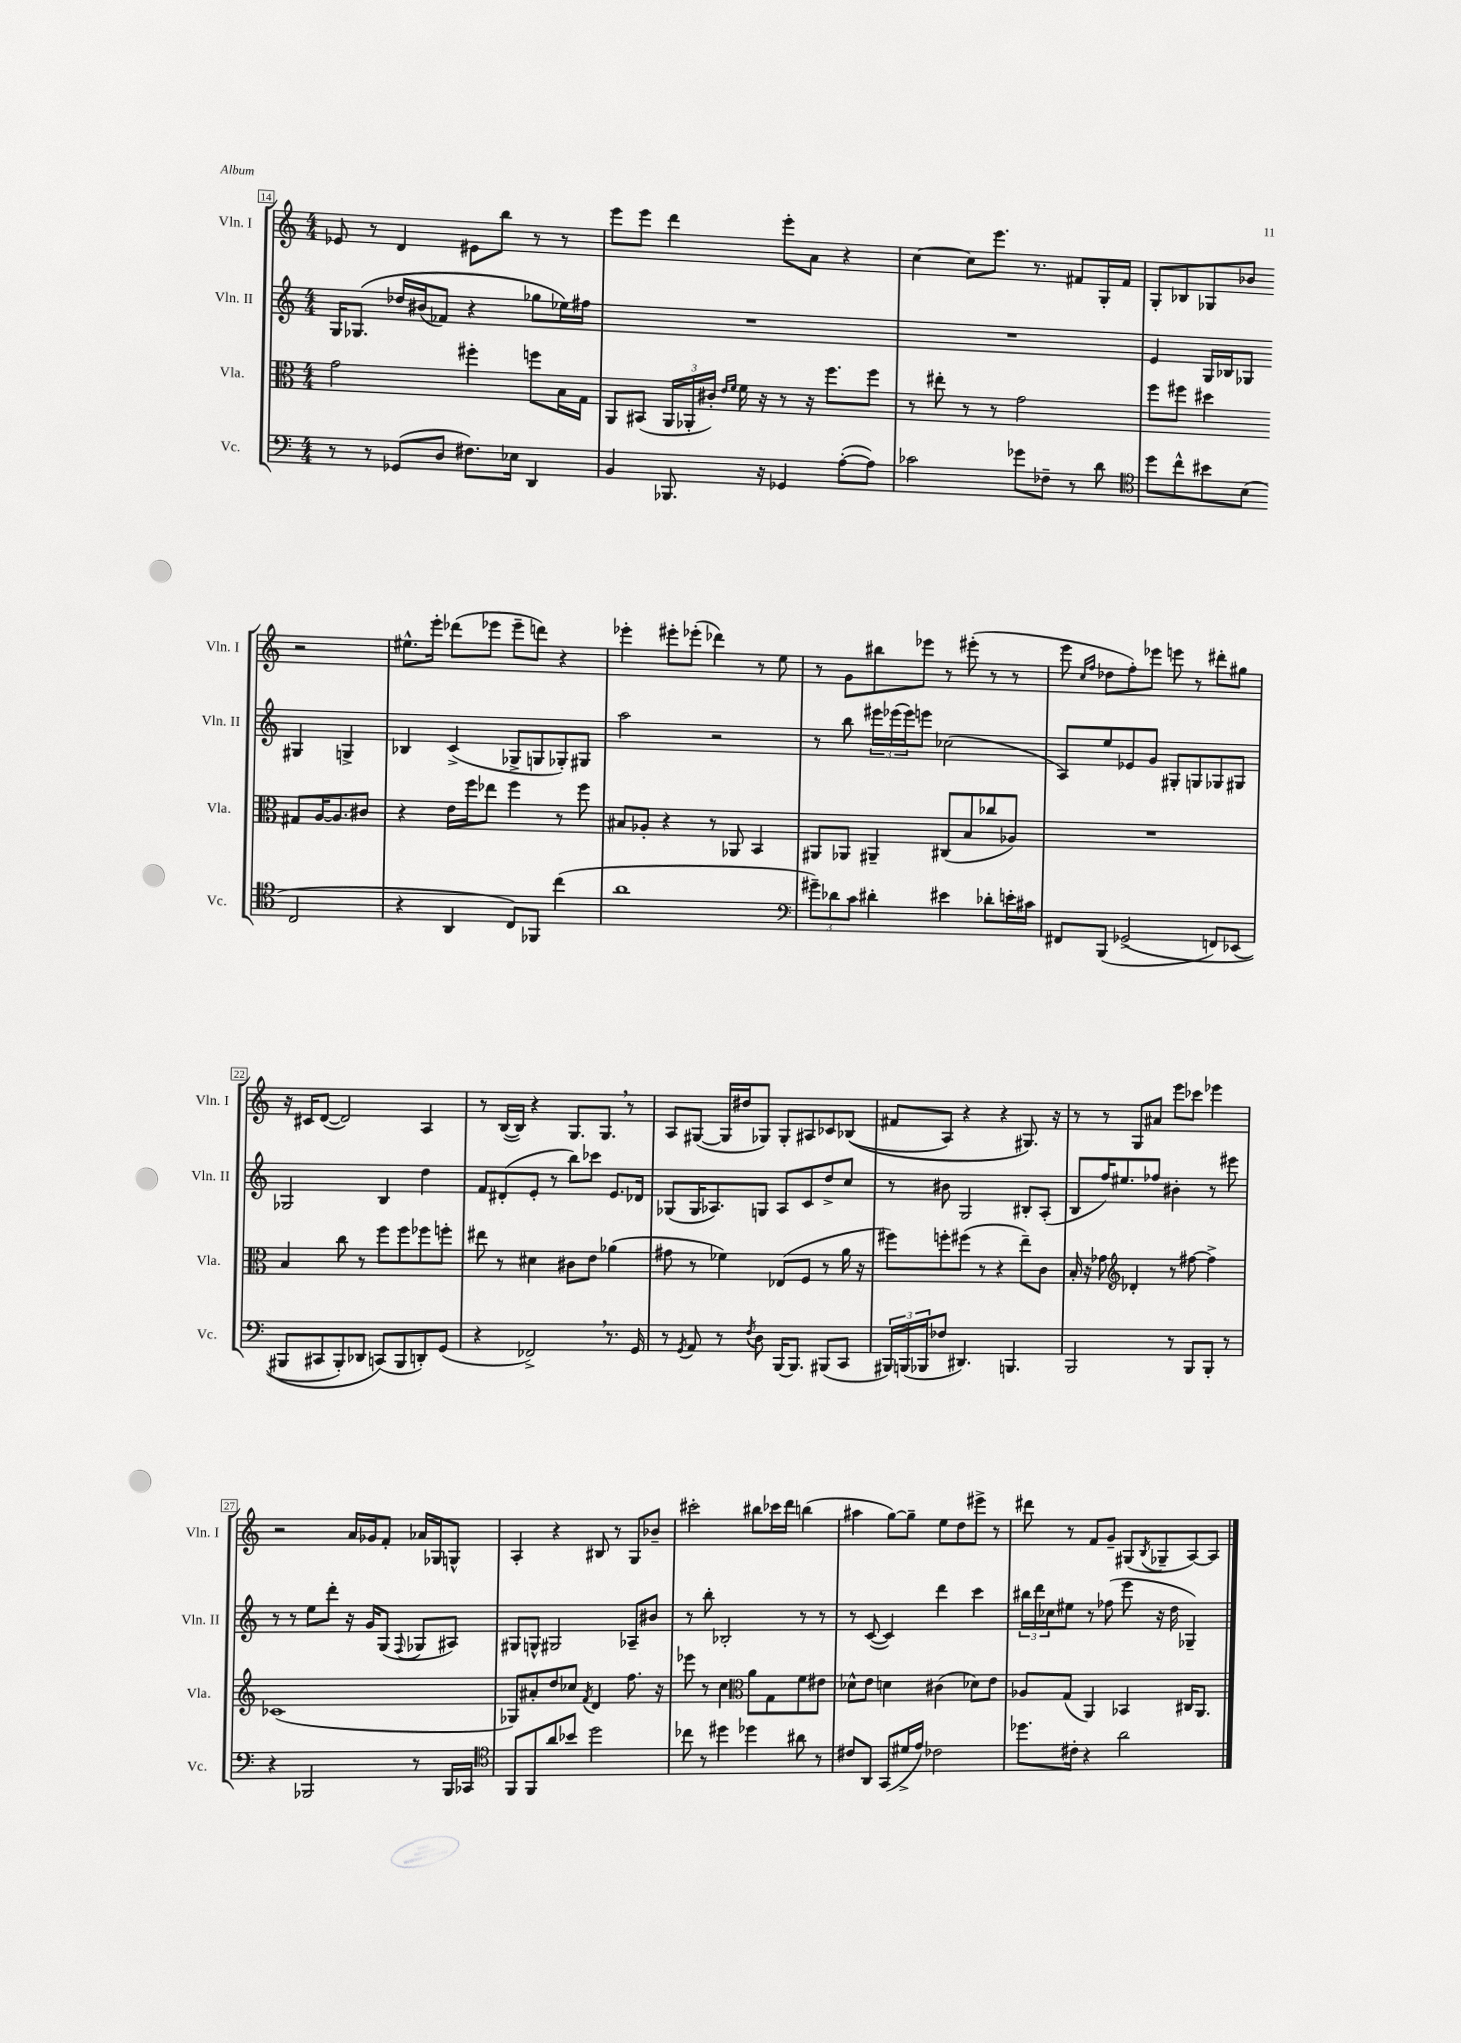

**kern	**kern	**kern	**kern
*staff4	*staff3	*staff2	*staff1
*clefF4	*clefC3	*clefG2	*clefG2
*k[]	*k[]	*k[]	*k[]
*M4/4	*M4/4	*M4/4	*M4/4
8r	2g\	16G/LK	8e-/
.	.	&(8.G-/J	.
8r	.	.	8r
(8GG-/L	.	16dd-/LL	4d/
.	.	(16b#/J	.
8D/J	.	8f-/J)	.
8.F#\L)	4ff#'\	4r	8e#\L
.	.	.	8bb\J
16E-\Jk	.	.	.
4DD/	8ff\L	8gg-\L	8r
.	16B\L	16ee-\L&)	8r
.	16G\JJ	16ff#\JJ	.
=	=	=	=
4BB/	8AA/L	1r	8eee\L
.	(8BB#/J	.	8eee\J
8.BBB-/	24AA/LL	.	4ddd\
.	24AA-'/	.	.
.	24c#'/JJ)	.	.
.	16qqe/LL	.	.
.	16qqf/JJ	.	.
.	16f\	.	.
16r	16r	.	.
4GG-/	8r	.	8eee'\L
.	16r	.	8a\J
.	8.ff\L	.	.
([8A'\L	.	.	4r
8A\]J)	8ff\J	.	.
=	=	=	=
2c-\	8r	1r	[4cc\
.	8ee#'\	.	.
.	8r	.	8cc\]L
.	8r	.	8.eee\J
8g-\L	2g\	.	.
.	.	.	8.r
8F-~\J	.	.	.
8r	.	.	8f#/L
8d\	.	.	16G'/L
.	.	.	16f#/JJ
=	=	=	=
*clefC4	*	*	*
8dd\L	8ff\L	4e/	8G'/L
8cc^^\	8ff#\J	.	8B-/
8b#\	4dd#\	16G/LL	8G-/
.	.	16B-/J	.
(8B\J	.	8G-/J	8b-/J
2C/	8G#/L	4G#/	2r
.	[16A/K	.	.
.	8.A/]	.	.
.	.	4G^/	.
.	8c#/J	.	.
=	=	=	=
4r	4r	4B-/	8.ee#^^\L
.	.	.	16eee'\Jk
4AA/	16e\LL	(4c^/	(8ddd-\L
.	16ff\J	.	.
.	8ee-\J	.	8eee-\J
8C/L)	4ff\	8G-^/L	8eee-~\L
8FF-/J	.	8G/	8ddd\J)
(4cc\	8r	8G-'/)	4r
.	8ff\	8G#/J	.
=	=	=	=
1a	8B#/L	2aa\	4eee-'\
.	8A-'/J	.	.
.	4r	.	8eee#'\L
.	.	.	(8eee-'\J
.	8r	2r	4ddd-\)
.	8AA-/	.	.
.	4BB/	.	8r
.	.	.	8ee\
=	=	=	=
*clefF4	*	*	*
12g#~\L)	8AA#/L	8r	8r
12d-\	.	.	.
.	8AA-/J	8bb\	8g\L
12c\J	.	.	.
4d#'\	4AA#~/	24eee#\LL	8bb#\
.	.	(24eee-\	.
.	.	24eee-\J)	.
.	.	8eee\J	8eee-\J
4e#\	(8C#/L	(2cc-\	8r
.	8B/	.	(8eee#'\
8d-'\L	8cc-/	.	8r
16e'\L	8A-/J)	.	8r
16c#\JJ	.	.	.
=	=	=	=
8FF#/L	1r	8A/L)	8eee\
.	.	.	16qqcc/LL
.	.	.	16qqff/JJ
(8BBB/J	.	8ee/	8dd-\L
&(2GG-^/	.	8e-/	8ff'\)
.	.	8g/J	8eee-\J
.	.	8G#'/L	8eee\
.	.	8G/	8r
8FF/L)	.	8G-/	8ddd#'\L
(8EE-/J	.	8G#/J	8gg#\J
=	=	=	=
8BBB#/L	4B/	2G-/	16r
.	.	.	16c#/LK
8CC#/	.	.	([8d/J
8BBB#'/)	8cc\	.	2d/])
8DD-/J	8r	.	.
(8CC/L&)	8ff\L	4B/	.
8BBB#/	8ff\	.	.
8DD'/)	8ff-\	4dd\	4A/
(8GG/J	8ff'\J	.	.
=	=	=	=
4r	8ee#\	8f/L	8r
.	8r	(8d#'/	([16B/LL
.	.	.	16B/]JJ)
2FF-^/)	4d#\	8e'/J	4r
.	.	8r	.
.	8c#\L	8bb\L)	8.G/L
.	8e\J	8ccc-\J	.
.	.	.	8.G/J
8.r	(4a-\	8.e/L	.
.	.	.	8r
16GG/	.	16d-/Jk	.
=	=	=	=
8r	8g#\	(8G-/L	8A/L
8qGG/	.	.	.
8AA/	8r	16G-/K	([8G#/J
.	.	8.A-/)	.
8r	4f-\)	.	16G#/]LL
.	.	.	16dd#/J
8qF/	.	.	.
8D\	.	8G/J	8G-/J)
[16BBB/LK	(8E-/L	8A-/L	8G-'/L
8.BBB/]J	.	.	.
.	8F/J	8c/	8A#/
(8BBB#/L	8r	8dd^/	8c-/
8CC/J	16a\	8cc/J	&((8B-/J
.	16r	.	.
=	=	=	=
24BBB#/LL)	8ff#\L)	8r	8f#/L
(24BBB/	.	.	.
24BBB-/J	.	.	.
8F-/J	8ff'\	8b#\	8A/J)
4.DD#/)	(8ff#\J	2G/	4r
.	8r	.	.
.	4r	.	4r
4.BBB/	.	.	.
.	8ee~\L)	8B#'/L	8.G#/&)
.	8c\J	(8A'/J	.
.	.	.	16r
=	=	=	=
2BBB/	16B'/	8B/L	8r
.	16r	.	.
.	8g-\	16ff/K)	8r
.	.	8.ee#/	.
*	*clefG2	*	*
.	4d-'/	.	8G/L
.	.	8ff-/J	8a#/J
8r	8r	4b#'\	8eee\L
8BBB/L	[8ff#\	.	8ccc-\J
8BBB'/J	4ff#^\]	8r	4eee-\
8r	.	8eee#\	.
=	=	=	=
4r	(1c-	8r	2r
.	.	8r	.
2BBB-/	.	8ee\L	.
.	.	8ddd'\J	.
.	.	16r	16a/LL
.	.	16g/LK	16g-/J
.	.	(8G/J	8f'/J
.	.	8qqF/	.
8r	.	8G-/L	16a-/LL
.	.	.	16G-/J
16BBB-/LL	.	8A#/J)	8G^^/J
16CC-/JJ	.	.	.
=	=	=	=
*clefC4	*	*	*
8FF/L	8G-/L)	8G#/L	4A'/
8FF/	8a#'/	8G^^/J	.
8a/	8dd/	2G#/	4r
8b-/J	8cc-/J	.	.
.	8qf/	.	.
2dd\	4d/	.	8B#/
.	.	.	8r
.	8.ff\	8A-~/L	8G/L
.	.	8b#/J	8b-~/J
.	16r	.	.
=	=	=	=
8cc-\	8eee-\	8r	2ccc#'\
8r	8r	8bb'\	.
4dd#\	4cc\	2B-'/	.
*	*clefC3	*	*
4dd-\	8a\L	.	8bb#\L
.	8G\	.	16ccc-\L
.	.	.	16ddd\JJ
8a#\	8f\	8r	(4bb\
8r	8e#\J	8r	.
=	=	=	=
8c#/L	8d-^^\L	8r	4aa#\
8AA/J	8e\J	([8c/	.
(8GG/L	4d\	4c/])	[8gg\L)
16d#^/L	.	.	8gg~\]J
16e/JJ)	.	.	.
2c-\	(4c#\	4ddd\	8ee\L
.	.	.	8dd\
.	8d-\L)	4ccc\	8eee#^\J
.	8e\J	.	8r
=	=	=	=
8.dd-\L	8A-/L	24bb#\LL	8ddd#\
.	.	24ddd\	.
.	.	24cc-\J	.
.	(8G/J	8ee#\J	8r
16c#'\Jk	.	.	.
4r	4AA/)	8r	8f/L
.	.	(8ff-\	8g~/J
2a\	4BB-/	8eee\	(8G#/L
.	.	.	8qB/
.	.	16r	8G-~/
.	.	16dd\	.
.	16C#/LK	4G-~/)	[8A/)
.	8.AA/J	.	.
.	.	.	8A/]J
==	==	==	==
*-	*-	*-	*-
